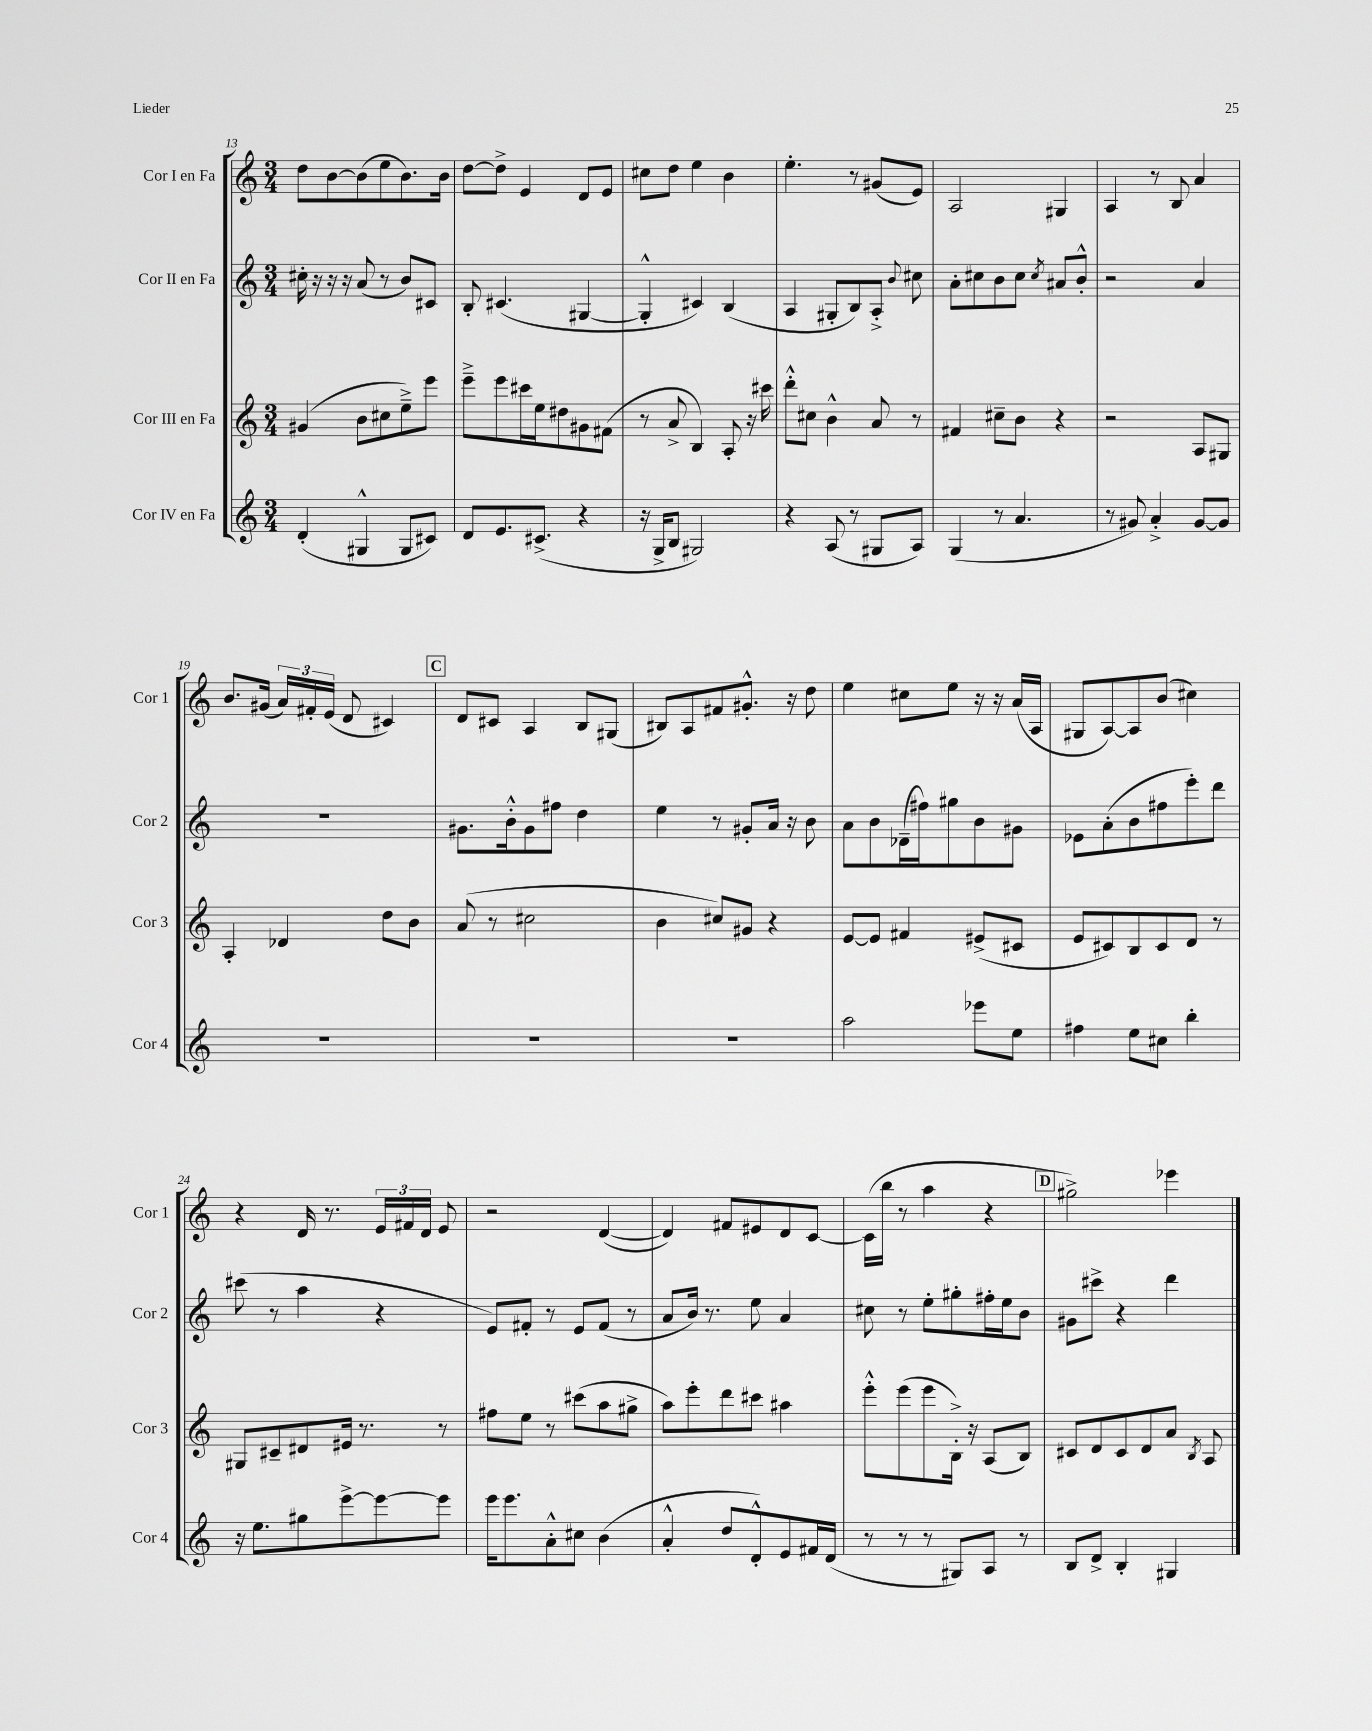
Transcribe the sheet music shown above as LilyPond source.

<<
\new StaffGroup <<
\new Staff = "s0" \with { instrumentName = "Cor I en Fa" shortInstrumentName = "Cor 1" } {
    \clef treble \key c \major \numericTimeSignature \time 3/4
    \autoBeamOff d''8[ b'8~ b'8( e''8 b'8.) b'16] |
    d''8[~ d''8]-> e'4 d'8[ e'8] |
    cis''8[ d''8] e''4 b'4 |
    e''4.-. r8 gis'8[( e'8]) |
    a2 gis4 |
    a4 r8 b8 a'4 |
    b'8.[ gis'16]( \tuplet 3/2 { a'16[) fis'16-. e'16]( } d'8 cis'4) |
    \mark \markup { \box "C" } d'8[ cis'8] a4 b8[ gis8]( |
    bis8[) a8 fis'8 gis'8.]-.-^ r16 d''8 |
    e''4 cis''8[ e''8] r16 r16 a'16[( a16] |
    gis8[ a8~) a8 b'8]( cis''4) |
    r4 d'16 r8. \tuplet 3/2 { e'16[ fis'16 d'16] } e'8 |
    r2 d'4~( |
    d'4) fis'8[ eis'8 d'8 c'8]~ |
    c'16[( b''16] r8 a''4 r4 |
    \mark \markup { \box "D" } gis''2->) ees'''4 \bar "|." |
}
\new Staff = "s1" \with { instrumentName = "Cor II en Fa" shortInstrumentName = "Cor 2" } {
    \clef treble \key c \major \numericTimeSignature \time 3/4
    \autoBeamOff cis''16-. r16 r16 r16 a'8( r8 b'8[) cis'8] |
    b8-. cis'4.( gis4~ |
    gis4-.-^ cis'4) b4( |
    a4 gis8[-. b8) a8]-.-> \appoggiatura { b'8 } cis''8 |
    a'8[-. cis''8 b'8 cis''8] \acciaccatura { cis''8 } ais'8[ b'8]-.-^ |
    r2 a'4 |
    R2. |
    \mark \markup { \box "C" } gis'8.[ b'16-.-^ gis'8 fis''8] d''4 |
    e''4 r8 gis'8[-. a'16] r16 b'8 |
    a'8[ b'8 des'16--( fis''16) gis''8 b'8 gis'8] |
    ees'8[ a'8-.( b'8 fis''8 e'''8-.) d'''8] |
    cis'''8( r8 a''4 r4 |
    e'8[) fis'8]-. r8 e'8[ fis'8]( r8 |
    a'8[ b'16]) r8. e''8 a'4 |
    cis''8 r8 e''8[-. gis''8-. fis''16-. e''16 b'8] |
    \mark \markup { \box "D" } gis'8[ cis'''8]-> r4 d'''4 \bar "|." |
}
\new Staff = "s2" \with { instrumentName = "Cor III en Fa" shortInstrumentName = "Cor 3" } {
    \clef treble \key c \major \numericTimeSignature \time 3/4
    \autoBeamOff gis'4( b'8[ cis''8 e''8--->) e'''8] |
    e'''8[---> e'''8 cis'''16 e''16 dis''8 gis'8 fis'8]( |
    r8 a'8-> b4) a8-. r16 cis'''16 |
    d'''8[-.-^ cis''8] b'4-^ a'8 r8 |
    fis'4 cis''8[-- b'8] r4 |
    r2 a8[ gis8] |
    a4-. des'4 d''8[ b'8] |
    \mark \markup { \box "C" } a'8( r8 cis''2 |
    b'4 cis''8[) gis'8] r4 |
    e'8[~ e'8] fis'4 eis'8[->( cis'8] |
    e'8[ cis'8) b8 cis'8 d'8] r8 |
    gis8[ cis'8-- dis'8 eis'16] r8. r8 |
    fis''8[ e''8] r8 cis'''8[( a''8 gis''8]-> |
    a''8[) e'''8-. d'''8 cis'''8] ais''4 |
    e'''8[-.-^ e'''8( e'''8 b16]-.->) r16 a8[( b8]) |
    \mark \markup { \box "D" } cis'8[ d'8 cis'8 d'8 a'8] \acciaccatura { b8 } a8 \bar "|." |
}
\new Staff = "s3" \with { instrumentName = "Cor IV en Fa" shortInstrumentName = "Cor 4" } {
    \clef treble \key c \major \numericTimeSignature \time 3/4
    \autoBeamOff d'4-.( gis4-^ gis8[ cis'8]) |
    d'8[ e'8. cis'8.]->( r4 |
    r16 g16[-> b8] gis2) |
    r4 a8( r8 gis8[ a8]) |
    g4( r8 a'4. |
    r8 gis'8) a'4-.-> gis'8[~ gis'8] |
    R2. |
    \mark \markup { \box "C" } R2. |
    R2. |
    a''2 ees'''8[ e''8] |
    fis''4 e''8[ cis''8] b''4-. |
    r16 e''8.[ gis''8 e'''8~-> e'''8~ e'''8] |
    e'''16[ e'''8. a'8-.-^ cis''8] b'4( |
    a'4-.-^ d''8[ d'8-.-^) e'8 fis'16 d'16]( |
    r8 r8 r8 gis8[) a8] r8 |
    \mark \markup { \box "D" } b8[ d'8]-> b4-. gis4 \bar "|." |
}
>>
>>
\layout { \context { \Score currentBarNumber = #13 } }
